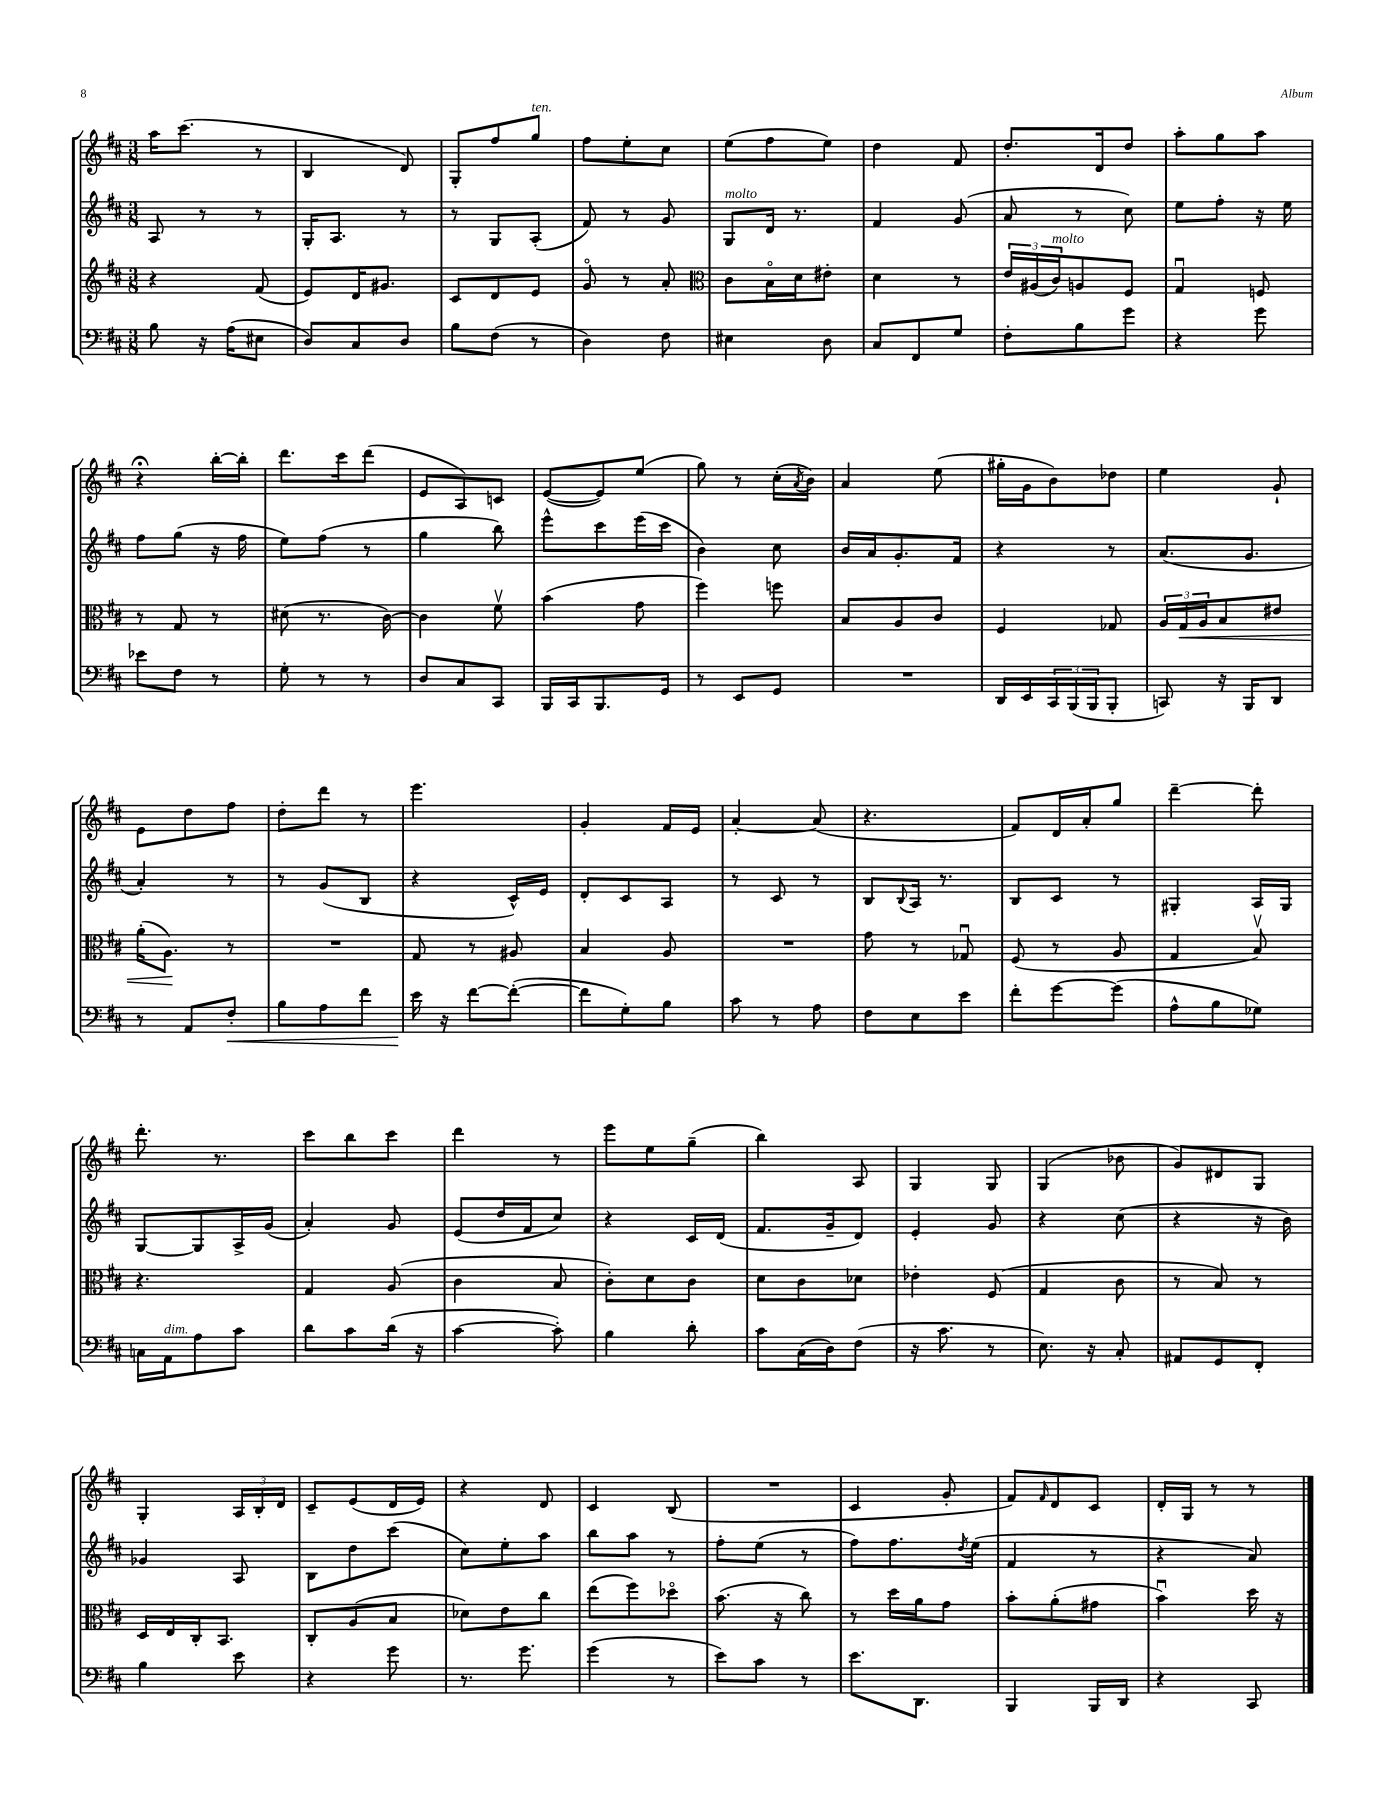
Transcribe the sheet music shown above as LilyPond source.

<<
\new StaffGroup <<
\new Staff = "s0" {
    \clef treble \key d \major \numericTimeSignature \time 3/8
    a''16 cis'''8.( r8 |
    b4 d'8) |
    g8-. fis''8 g''8^\markup { \italic "ten." } |
    fis''8 e''8-. cis''8 |
    e''8( fis''8 e''8) |
    d''4 fis'8 |
    d''8.-. d'16 d''8 |
    a''8-. g''8 a''8 |
    r4\fermata b''16~-. b''16-. |
    d'''8. cis'''16 d'''8( |
    e'8 a8) c'8 |
    e'8~( e'8) e''8( |
    g''8) r8 cis''16-.( \acciaccatura { a'8 } b'16) |
    a'4 e''8( |
    gis''16-. g'16 b'8) des''8 |
    e''4 g'8-! |
    e'8 d''8 fis''8 |
    d''8-. d'''8 r8 |
    e'''4. |
    g'4-. fis'16 e'16 |
    a'4~-. a'8( |
    r4. |
    fis'8) d'16 a'16-. g''8 |
    d'''4~-- d'''8-. |
    d'''8.-. r8. |
    cis'''8 b''8 cis'''8 |
    d'''4 r8 |
    e'''8 e''8 g''8--( |
    b''4) a8 |
    g4 g8 |
    g4( bes'8 |
    g'8) dis'8 g8 |
    g4-. \tuplet 3/2 { a16 b16-. d'16 } |
    cis'8-- e'8( d'16 e'16) |
    r4 d'8 |
    cis'4 b8( |
    R4. |
    cis'4 g'8-. |
    fis'8) \grace { fis'16 } d'8 cis'8 |
    d'16-. g16 r8 r8 \bar "|." |
}
\new Staff = "s1" {
    \clef treble \key d \major \numericTimeSignature \time 3/8
    a8 r8 r8 |
    g16-. a8. r8 |
    r8 g8 a8-.( |
    fis'8) r8 g'8 |
    g8^\markup { \italic "molto" } d'16 r8. |
    fis'4 g'8( |
    a'8 r8 cis''8) |
    e''8 fis''8-. r16 e''16 |
    fis''8 g''8( r16 fis''16 |
    e''8) fis''8( r8 |
    g''4 b''8) |
    e'''8-^ cis'''8 e'''16( cis'''16 |
    b'4) cis''8 |
    b'16 a'16 g'8.-. fis'16 |
    r4 r8 |
    a'8.( g'8. |
    a'4-.) r8 |
    r8 g'8( b8 |
    r4 cis'16-^) e'16 |
    d'8-. cis'8 a8 |
    r8 cis'8 r8 |
    b8 \appoggiatura { b8 } a16 r8. |
    b8 cis'8 r8 |
    gis4-. a16 gis16 |
    g8~ g8 a16-> g'16( |
    a'4-.) g'8 |
    e'8( d''16 fis'16 cis''8) |
    r4 cis'16 d'16( |
    fis'8. g'16-- d'8) |
    e'4-. g'8 |
    r4 cis''8( |
    r4 r16 b'16) |
    ges'4 a8 |
    b8 d''8 cis'''8( |
    cis''8) e''8-. a''8 |
    b''8 a''8 r8 |
    fis''8-. e''8( r8 |
    fis''8) fis''8. \acciaccatura { d''8 } e''16( |
    fis'4 r8 |
    r4 a'8) \bar "|." |
}
\new Staff = "s2" {
    \clef treble \key d \major \numericTimeSignature \time 3/8
    r4 fis'8( |
    e'8) d'16 gis'8. |
    cis'8 d'8 e'8 |
    g'8\flageolet r8 a'8-. |
    \clef alto cis'8 b16\flageolet d'16 eis'8-. |
    d'4 r8 |
    \tuplet 3/2 { e'16 ais16( cis'16^\markup { \italic "molto" }) } a8 fis8 |
    g4\downbow f8 |
    r8 g8 r8 |
    dis'8( r8. cis'16~) |
    cis'4 fis'8\upbow |
    b'4( g'8 |
    fis''4) f''8 |
    b8 a8 cis'8 |
    fis4 ges8 |
    \tuplet 3/2 { a16 g16\< a16 } b8 eis'8 |
    a'16-.( a8.\!) r8 |
    R4. |
    g8 r8 ais8 |
    b4 a8 |
    R4. |
    g'8 r8 ges8\downbow |
    fis8( r8 a8 |
    g4 b8\upbow) |
    r4. |
    g4 a8( |
    cis'4 b8 |
    cis'8-.) d'8 cis'8 |
    d'8 cis'8 des'8 |
    ees'4-. fis8( |
    g4 cis'8 |
    r8 b8) r8 |
    d16 e16 cis16-. b,8. |
    cis8-. a8( b8 |
    des'8) e'8 cis''8 |
    e''8( fis''8) des''8\flageolet |
    b'8.( r16 cis''8) |
    r8 d''16 a'16 g'8 |
    b'8-. a'8-.( gis'8 |
    b'4\downbow) d''16 r16 \bar "|." |
}
\new Staff = "s3" {
    \clef bass \key d \major \numericTimeSignature \time 3/8
    b8 r16 a16( eis8 |
    d8) cis8 d8 |
    b8 fis8( r8 |
    d4) fis8 |
    eis4 d8 |
    cis8 fis,8 g8 |
    fis8-. b8 g'8 |
    r4 g'8 |
    ees'8 fis8 r8 |
    g8-. r8 r8 |
    d8 cis8 cis,8 |
    b,,16 cis,16 b,,8. g,16 |
    r8 e,8 g,8 |
    R4. |
    d,16 e,16 \tuplet 3/2 { cis,16 b,,16( b,,16 } b,,8-. |
    c,8) r16 b,,16 d,8 |
    r8 a,8 fis8-.\< |
    b8 a8 fis'8 |
    e'16\! r16 fis'8~ fis'8~-.( |
    fis'8 g8-.) b8 |
    cis'8 r8 a8 |
    fis8 e8 e'8 |
    fis'8-. g'8~ g'8( |
    a8-^ b8 ges8) |
    c16 a,16^\markup { \italic "dim." } a8 cis'8 |
    d'8 cis'8 d'16( r16 |
    cis'4~ cis'8-.) |
    b4 d'8-. |
    cis'8 cis16( d16) fis8( |
    r16 cis'8. r8 |
    e8.) r16 cis8-. |
    ais,8 g,8 fis,8-. |
    b4 e'8 |
    r4 g'8 |
    r8. g'8. |
    g'4( r8 |
    e'8) cis'8 r8 |
    e'8. d,8. |
    b,,4 b,,16 d,16 |
    r4 cis,8 \bar "|." |
}
>>
>>
\layout { \context { \Score \remove "Bar_number_engraver" } }
